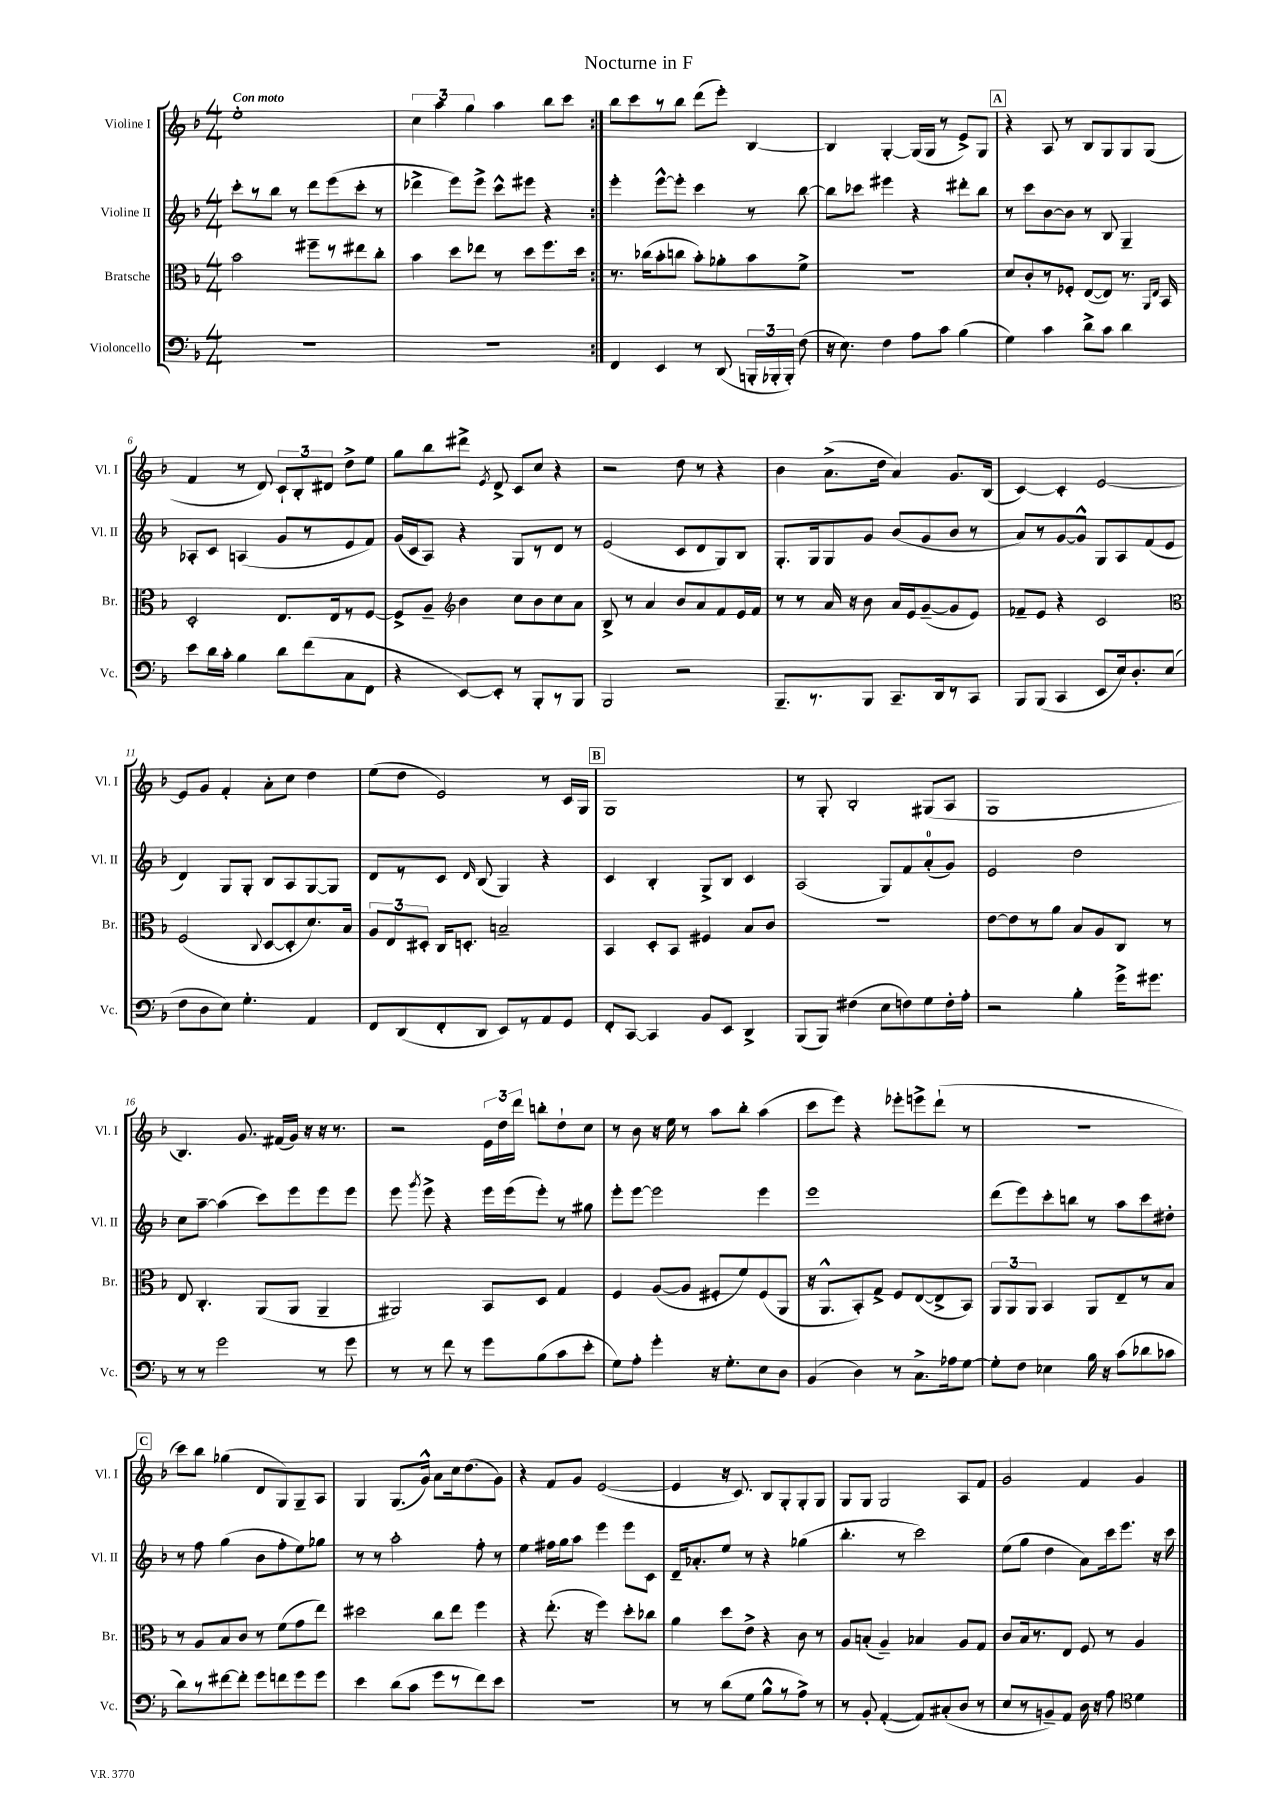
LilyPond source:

\header { title = "Nocturne in F" }
<<
\new StaffGroup <<
\new Staff = "s0" \with { instrumentName = "Violine I" shortInstrumentName = "Vl. I" } {
    \clef treble \key f \major \numericTimeSignature \time 4/4 \tempo "Con moto"
    \autoBeamOff \repeat volta 2 { e''1-. |
    \tuplet 3/2 { c''4 a''4 g''4 } a''4 bes''8[ c'''8] | }
    bes''8[ c'''8 r8 bes''8] d'''8[( e'''8]-.) bes4~ |
    bes4 g4~-. g16[( g16] r8 e'8[->) g8] |
    \mark \markup { \box "A" } r4 a8 r8 bes8[ g8 g8 g8]( |
    f'4 r8 d'8) \tuplet 3/2 { c'8[-! bes8-. dis'8] } d''8[-> e''8] |
    g''8[ bes''8 dis'''8]-> \acciaccatura { e'8 } d'8-> c'8[ c''8] r4 |
    r2 d''8 r8 r4 |
    bes'4 a'8.[->( d''16] a'4) g'8.[ bes16]( |
    c'4~) c'4-. e'2~ |
    e'8[ g'8] f'4-. a'8[-. c''8] d''4 |
    e''8[( d''8] e'2) r8 c'16[ g16] |
    \mark \markup { \box "B" } g1 |
    r8 g8-. bes2-. gis8[( a8] |
    g1 |
    bes4.) g'8. fis'16[( g'16]) r16 r16 r8. |
    r2 \tuplet 3/2 { e'16[ d''16 d'''16] } b''8[-. d''8-! c''8] |
    r8 bes'8 r16 e''16 r8 a''8[ bes''8]-. a''4( |
    c'''8[ e'''8]) r4 ees'''8[-. e'''8-> d'''8]-!( r8 |
    R1 |
    \mark \markup { \box "C" } c'''8[) bes''8] ges''4( d'8[ g8) g8-- a8] |
    g4 g8.[( g'16]-^) a'8[ c''16 d''8.( g'8]) |
    r4 f'8[ g'8] e'2~( |
    e'4 r16 c'8.) bes8[ g8-. g8-. g8] |
    g8[ g8] g2 a8[ f'8] |
    g'2 f'4 g'4 \bar "|." |
}
\new Staff = "s1" \with { instrumentName = "Violine II" shortInstrumentName = "Vl. II" } {
    \clef treble \key f \major \numericTimeSignature \time 4/4
    \autoBeamOff \repeat volta 2 { c'''8[-. r8 bes''8] r8 d'''8[ e'''8( c'''8]-. r8 |
    des'''4-> e'''8[) e'''8]-> c'''8[-^ eis'''8] r4 | }
    e'''4-. e'''8[~-^ e'''8]-. c'''4 r8 bes''8~ |
    bes''8[ ces'''8] eis'''4 r4 dis'''8[-. bes''8] |
    \mark \markup { \box "A" } r8 c'''8[ bes'8~ bes'8] r8 bes8 g4-- |
    aes8[-. c'8] a4( g'8[ r8 e'8 f'8]) |
    g'16[( c'16 a8]) r4 g8[ r8 d'8] r8 |
    e'2( c'8[ d'8 g8) bes8] |
    g8.[-. g16 g8 g'8] bes'8[( g'8 bes'8] r8 |
    a'8[) r8 g'8~ g'8]-^ g8[ a8 f'8( e'8] |
    d'4) g8[ g8]-. bes8[ a8 g8~ g8] |
    d'8[ r8 c'8] \grace { d'16 } bes8( g4) r4 |
    \mark \markup { \box "B" } c'4 bes4-. g8[-> bes8] c'4 |
    a2( g8[) f'8 a'8-0-.( g'8]) |
    e'2 d''2 |
    c''8[ a''8]~-- a''4( c'''8[) e'''8 e'''8 e'''8] |
    e'''8 \acciaccatura { g'''8 } e'''8-> r4 e'''16[ e'''16( e'''8]-.) r8 gis''8 |
    e'''8[-. e'''8]~ e'''2 e'''4 |
    e'''1 |
    d'''8[( e'''8) c'''8-. b''8] r8 a''8[ c'''8 dis''8]-. |
    \mark \markup { \box "C" } r8 f''8 g''4( bes'8[ f''8-. e''8) ges''8] |
    r8 r8 a''2-. f''8-. r8 |
    e''4 fis''16[ g''16 a''8] e'''4 e'''8[ c'8] |
    d'16[-- aes'8.-. e''8] r8 r4 ges''4( |
    bes''4.-. r8 c'''2) |
    e''8[( g''8] d''4 a'8[) c'''16 e'''8.] r16 c'''16 \bar "|." |
}
\new Staff = "s2" \with { instrumentName = "Bratsche" shortInstrumentName = "Br." } {
    \clef alto \key f \major \numericTimeSignature \time 4/4
    \autoBeamOff \repeat volta 2 { bes'2 fis''8[-- r8 eis''8 c''8]-. |
    bes'4 d''8[ ees''8] r8 d''8[ f''8. d''16] | }
    r8. ces''16[( bes'8-. c''8] bes'8[-.) aes'8-. bes'8 f'8]-> |
    r1 |
    \mark \markup { \box "A" } d'8[ c'8-. r8 fes8]-. e8[~( e8]) r8. \grace { a,16[ e16] } bes,16 |
    d2-. e8.[ e16 r8 f8]~ |
    f8[-> a8]-- \clef treble bes'4 c''8[ bes'8 c''8 a'8] |
    bes8-> r8 a'4 bes'8[ a'8 f'8 e'16 f'16] |
    r8 r8 a'16 r16 bes'8 a'16[ e'16 g'8~--( g'8 e'8]) |
    fes'8[-- e'8] r4 c'2 |
    \clef alto f2( \appoggiatura { c8 } d8[~ d8-. d'8.) bes16] |
    \tuplet 3/2 { a8[ e8 dis8]-. } c16[ d8.]-. b2-- |
    \mark \markup { \box "B" } bes,4 d8[-. bes,8] fis4 bes8[ c'8] |
    R1 |
    e'8[~ e'8 r8 a'8] bes8[ a8 c8] r8 |
    e8 c4.-. a,8[( a,8] a,4-- |
    ais,2) bes,8[ d8] g4 |
    f4 a8[~( a8] fis8[-. f'8) fis8( a,8] |
    r16 a,8.[-^ bes,8-.) g8]-> f8[ e8~( e8-> bes,8]) |
    \tuplet 3/2 { a,8[ a,8 a,8] } bes,4 a,8[ e8-- r8 bes8] |
    \mark \markup { \box "C" } r8 a8[ bes8 c'8] r8 f'8[( g'8 e''8]) |
    dis''2 c''8[ e''8] f''4 |
    r4 e''8.-.( r16 f''4) d''8[-. ces''8] |
    a'4 d''8[ e'8]-> r4 c'8 r8 |
    a8[ b8]-.( a4--) bes4 a8[ g8] |
    c'8[ bes16 r8. e8] f8 r8 a4 \bar "|." |
}
\new Staff = "s3" \with { instrumentName = "Violoncello" shortInstrumentName = "Vc." } {
    \clef bass \key f \major \numericTimeSignature \time 4/4
    \autoBeamOff \repeat volta 2 { R1 |
    R1 | }
    f,4 e,4 r8 d,8( \tuplet 3/2 { b,,16[-. bes,,16-. bes,,16]-.) } f8( |
    r16 e8.) f4 a8[ c'8] bes4( |
    \mark \markup { \box "A" } g4) c'4 d'8[-> c'8] d'4 |
    e'8[ d'16 c'16]-. bes4 d'8[ f'8( c8 f,8] |
    r4 e,8[~) e,8]-. r8 bes,,8[-. r8 bes,,8] |
    bes,,2 r2 |
    bes,,8.[-- r8. bes,,8] c,8.[-- d,16 r8 c,8] |
    bes,,8[ bes,,8]( c,4 e,8[ e16) d8.-. e8]( |
    f8[ d8 e8]) g4.-. a,4 |
    f,8[ d,8( f,8-. d,8] e,8[) r8 a,8 g,8] |
    \mark \markup { \box "B" } f,8[-. c,8]~ c,4 bes,8[ e,8] d,4-> |
    bes,,8[( bes,,8]) fis4( e8[ f8) g8 f16-. a16]-. |
    r2 bes4-. g'16[-> gis'8.] |
    r8 r8 g'2 r8 g'8 |
    r8 r8 f'8 r8 g'8[ bes8( c'8 e'8]-. |
    g8[) a8]-. g'4-. r16 g8.[-. e8 d8] |
    bes,4( d4) r8 c8.[-> aes16 g8]~ |
    g8[-. f8] ees4 bes16 r16 c'8[( des'8 ces'8] |
    \mark \markup { \box "C" } d'8[) r8 fis'8~ fis'8]-. g'8[ f'8 g'8 g'8] |
    e'4 d'8[( c'8] g'8[ r8 f'8) e'8] |
    R1 |
    r8 r8 d'8[( g8] bes8[-^ r8 a8]->) r8 |
    r8 bes,8-. a,4~-.( a,8[) cis8-.( d8] r8 |
    e8[ r8 b,8--) a,8] d16 r16 a8 \clef tenor d'4 \bar "|." |
}
>>
>>
